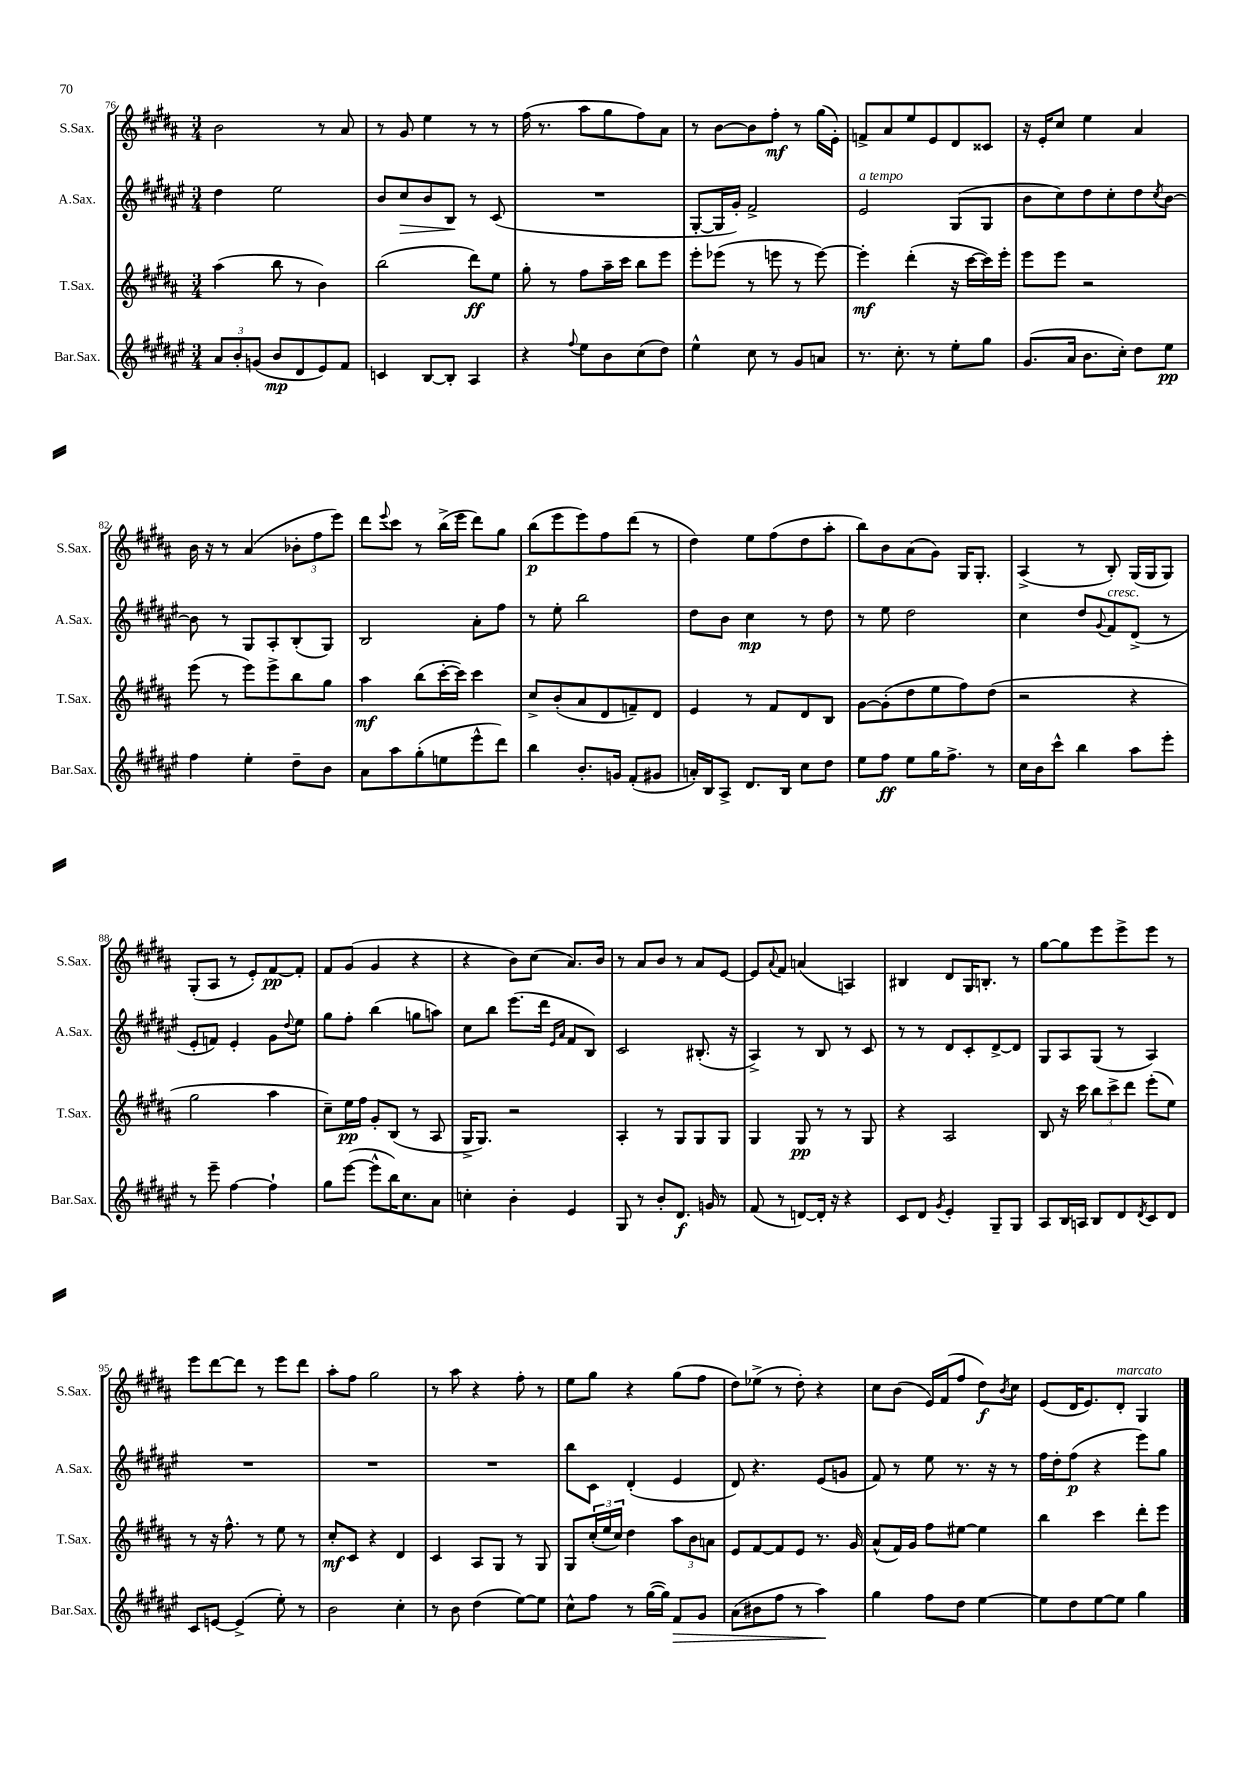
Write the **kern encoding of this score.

**kern	**kern	**kern	**kern
*staff4	*staff3	*staff2	*staff1
*clefG2	*clefG2	*clefG2	*clefG2
*k[f#c#g#d#a#e#]	*k[f#c#g#d#a#]	*k[f#c#g#d#a#e#]	*k[f#c#g#d#a#]
*M3/4	*M3/4	*M3/4	*M3/4
12a#	(4aa#	4dd#	2b
12b'	.	.	.
(12g	.	.	.
8b	8bb	2ee#	.
8d#	8r	.	.
8e#)	4b)	.	8r
8f#	.	.	8a#
=	=	=	=
4c	(2bb	8b	8r
.	.	8cc#	8g#
[8B	.	8b	4ee
8B']	.	8B	.
4A#	8ddd#)	8r	8r
.	8ee	(8c#	8r
=	=	=	=
4r	8gg#'	2.r	(16ff#
.	.	.	8.r
.	8r	.	.
8qqff#	.	.	.
8ee#	8ff#	.	8aa#
8b	16aa#~	.	8gg#
.	16ccc#	.	.
(8cc#	8bb	.	8ff#)
8dd#)	8eee	.	8a#
=	=	=	=
4ee#^^	8eee'	[8G#'	8r
.	(8eee-	16G#]	[8b
.	.	16g#')	.
8cc#	8r	2f#^	8b]
8r	8eee	.	8ff#'
8g#	8r	.	8r
8a	[8eee)	.	(16gg#
.	.	.	16e')
=	=	=	=
8.r	4eee']	2e#	8f^
.	.	.	8a#
8.cc#'	.	.	.
.	(4ddd#'	.	8ee
8r	.	.	8e
8ee#'	16r	(8G#	8d#
.	[16ccc#	.	.
8gg#	16ccc#])	8G#	8c##
.	16eee'	.	.
=	=	=	=
(8.g#	8eee	8b	16r
.	.	.	16e'
.	8eee	8cc#)	8cc#
16a#	.	.	.
8.b	2r	8dd#	4ee
.	.	8cc#'	.
16cc#')	.	.	.
8dd#	.	8dd#	4a#
.	.	8qcc#	.
8ee#	.	[8b	.
=	=	=	=
4ff#	(8eee	8b]	16b
.	.	.	16r
.	8r	8r	8r
4ee#'	8eee)	8G#	(4a#
.	8eee^	8A#'	.
8dd#~	8bb	(8B'	12b-'
.	.	.	12ff#
8b	8gg#	8G#)	.
.	.	.	12eee)
=	=	=	=
8a#	4aa#	2B	8ddd#
.	.	.	8qqeee
8aa#	.	.	8ccc#
(8gg#'	(8bb	.	8r
8ee	[16ccc#'	.	(16bb^
.	16ccc#])	.	16eee
8eee#^^	4ccc#	8a#'	8ddd#)
8ddd#)	.	8ff#	8gg#
=	=	=	=
4bb	8cc#^	8r	(8bb
.	(8b'	8ee#'	8eee
8.b'	8a#	2bb	8eee)
.	8d#	.	8ff#
16g	.	.	.
(8f#'	8f~)	.	(8ddd#
8g#	8d#	.	8r
=	=	=	=
16a')	4e	8dd#	4dd#)
16B	.	.	.
8A#^	.	8b	.
8.d#	8r	4cc#	8ee
.	8f#	.	(8ff#
16B	.	.	.
8cc#	8d#	8r	8dd#
8dd#	8B	8dd#	8aa#'
=	=	=	=
8ee#	[8g#	8r	8bb)
8ff#	(8g#']	8ee#	8b
8ee#	8dd#	2dd#	(8a#
16gg#	8ee	.	8g#)
8.ff#^	.	.	.
.	8ff#)	.	16G#
.	.	.	8.G#'
8r	(8dd#	.	.
=	=	=	=
16cc#	2r	4cc#	(4A#^
16b	.	.	.
8ccc#^^	.	.	.
4bb	.	8dd#	8r
.	.	8qqg#	.
.	.	8f#	8B')
8aa#	4r	(8d#^	(16G#
.	.	.	16G#
8eee#'	.	8r	8G#)
=	=	=	=
8r	2gg#	8e#'	(8G#'
8eee#~	.	8f)	8A#
[4ff#	.	4e#'	8r
.	.	.	8e')
4ff#`]	4aa#	8g#	[8f#
.	.	8qqdd#	.
.	.	8ee#	8f#']
=	=	=	=
8gg#	8cc#~)	8gg#	8f#
([8eee#	16ee	8ff#'	(8g#
.	16ff#	.	.
8eee#^^]	8g#'	(4bb	4g#
16bb)	(8B	.	.
8.cc#	.	.	.
.	8r	8gg	4r
8a#	8A#	8aa)	.
=	=	=	=
4cc'	16G#^	8cc#	4r
.	8.G#)	.	.
.	.	8bb	.
4b'	2r	(8.eee#	8b)
.	.	.	(8cc#
.	.	16ddd#	.
.	.	16qqe#	.
.	.	16qqa#	.
4e#	.	8f#	8.a#)
.	.	8B)	.
.	.	.	16b
=	=	=	=
8G#	4A#'	2c#	8r
8r	.	.	8a#
8b'	8r	.	8b
8.d#	8G#	.	8r
.	8G#	(8.B#'	8a#
16g	.	.	.
8r	8G#	.	[8e
.	.	16r	.
=	=	=	=
(8f#	4G#	4A#^)	8e]
.	.	.	8qqa#
8r	.	.	8f#
[8d)	8G#	8r	(4a
16d']	8r	8B	.
16r	.	.	.
4r	8r	8r	4A)
.	8G#	8c#	.
=	=	=	=
8c#	4r	8r	4B#
8d#	.	8r	.
8qg#	.	.	.
4e#'	2A#	8d#	8d#
.	.	8c#'	16G#
.	.	.	8.B'
8G#~	.	[8d#^	.
8G#	.	8d#]	8r
=	=	=	=
8A#	8B	8G#	[8gg#
16B	16r	8A#	8gg#]
16A	16ccc#	.	.
8B	12bb	(8G#	8eee
.	12ccc#^	.	.
8d#	.	8r	8eee^
.	12ddd#	.	.
8qd#	.	.	.
8c#	(8eee'	4A#)	8eee
8d#	8ee)	.	8r
=	=	=	=
8c#	8r	2.r	8eee
[8e	16r	.	[8ddd#
.	8.ff#^^	.	.
(4e^]	.	.	8ddd#]
.	8r	.	8r
8ee#')	8ee	.	8eee
8r	8r	.	8ddd#
=	=	=	=
2b	8cc#'	2.r	8aa#'
.	8c#	.	8ff#
.	4r	.	2gg#
4cc#'	4d#	.	.
=	=	=	=
8r	4c#	2.r	8r
8b	.	.	8aa#
(4dd#	8A#	.	4r
.	8G#	.	.
[8ee#)	8r	.	8ff#'
8ee#]	8G#	.	8r
=	=	=	=
8cc#^^	8G#	8bb	8ee
8ff#	(24cc#'	8c#	8gg#
.	24ee	.	.
.	24cc#)	.	.
8r	4dd#	(4d#'	4r
([16gg#	.	.	.
16gg#])	.	.	.
8f#	12aa#	4e#	(8gg#
.	12b	.	.
8g#	.	.	8ff#
.	12a	.	.
=	=	=	=
(8a#	8e	8d#)	8dd#)
8b#	[8f#	4.r	(8ee-^
8ff#	8f#]	.	8r
8r	8e	.	8dd#')
4aa#)	8.r	(8e#	4r
.	.	8g	.
.	16g#	.	.
=	=	=	=
4gg#	(8a#^^	8f#)	8cc#
.	16f#)	8r	(8b
.	16g#	.	.
8ff#	8ff#	8ee#	16e)
.	.	.	(16f#
8dd#	[8ee#	8.r	8ff#
[4ee#	4ee#]	.	8dd#)
.	.	16r	.
.	.	.	8qb
.	.	8r	8cc#
=	=	=	=
8ee#]	4bb	16ff#	(8e
.	.	16dd#'	.
8dd#	.	(8ff#	16d#
.	.	.	8.e)
[8ee#	4ccc#	4r	.
8ee#]	.	.	8d#'
4gg#	8ddd#'	8eee#)	4G#
.	8eee	8gg#	.
==	==	==	==
*-	*-	*-	*-
